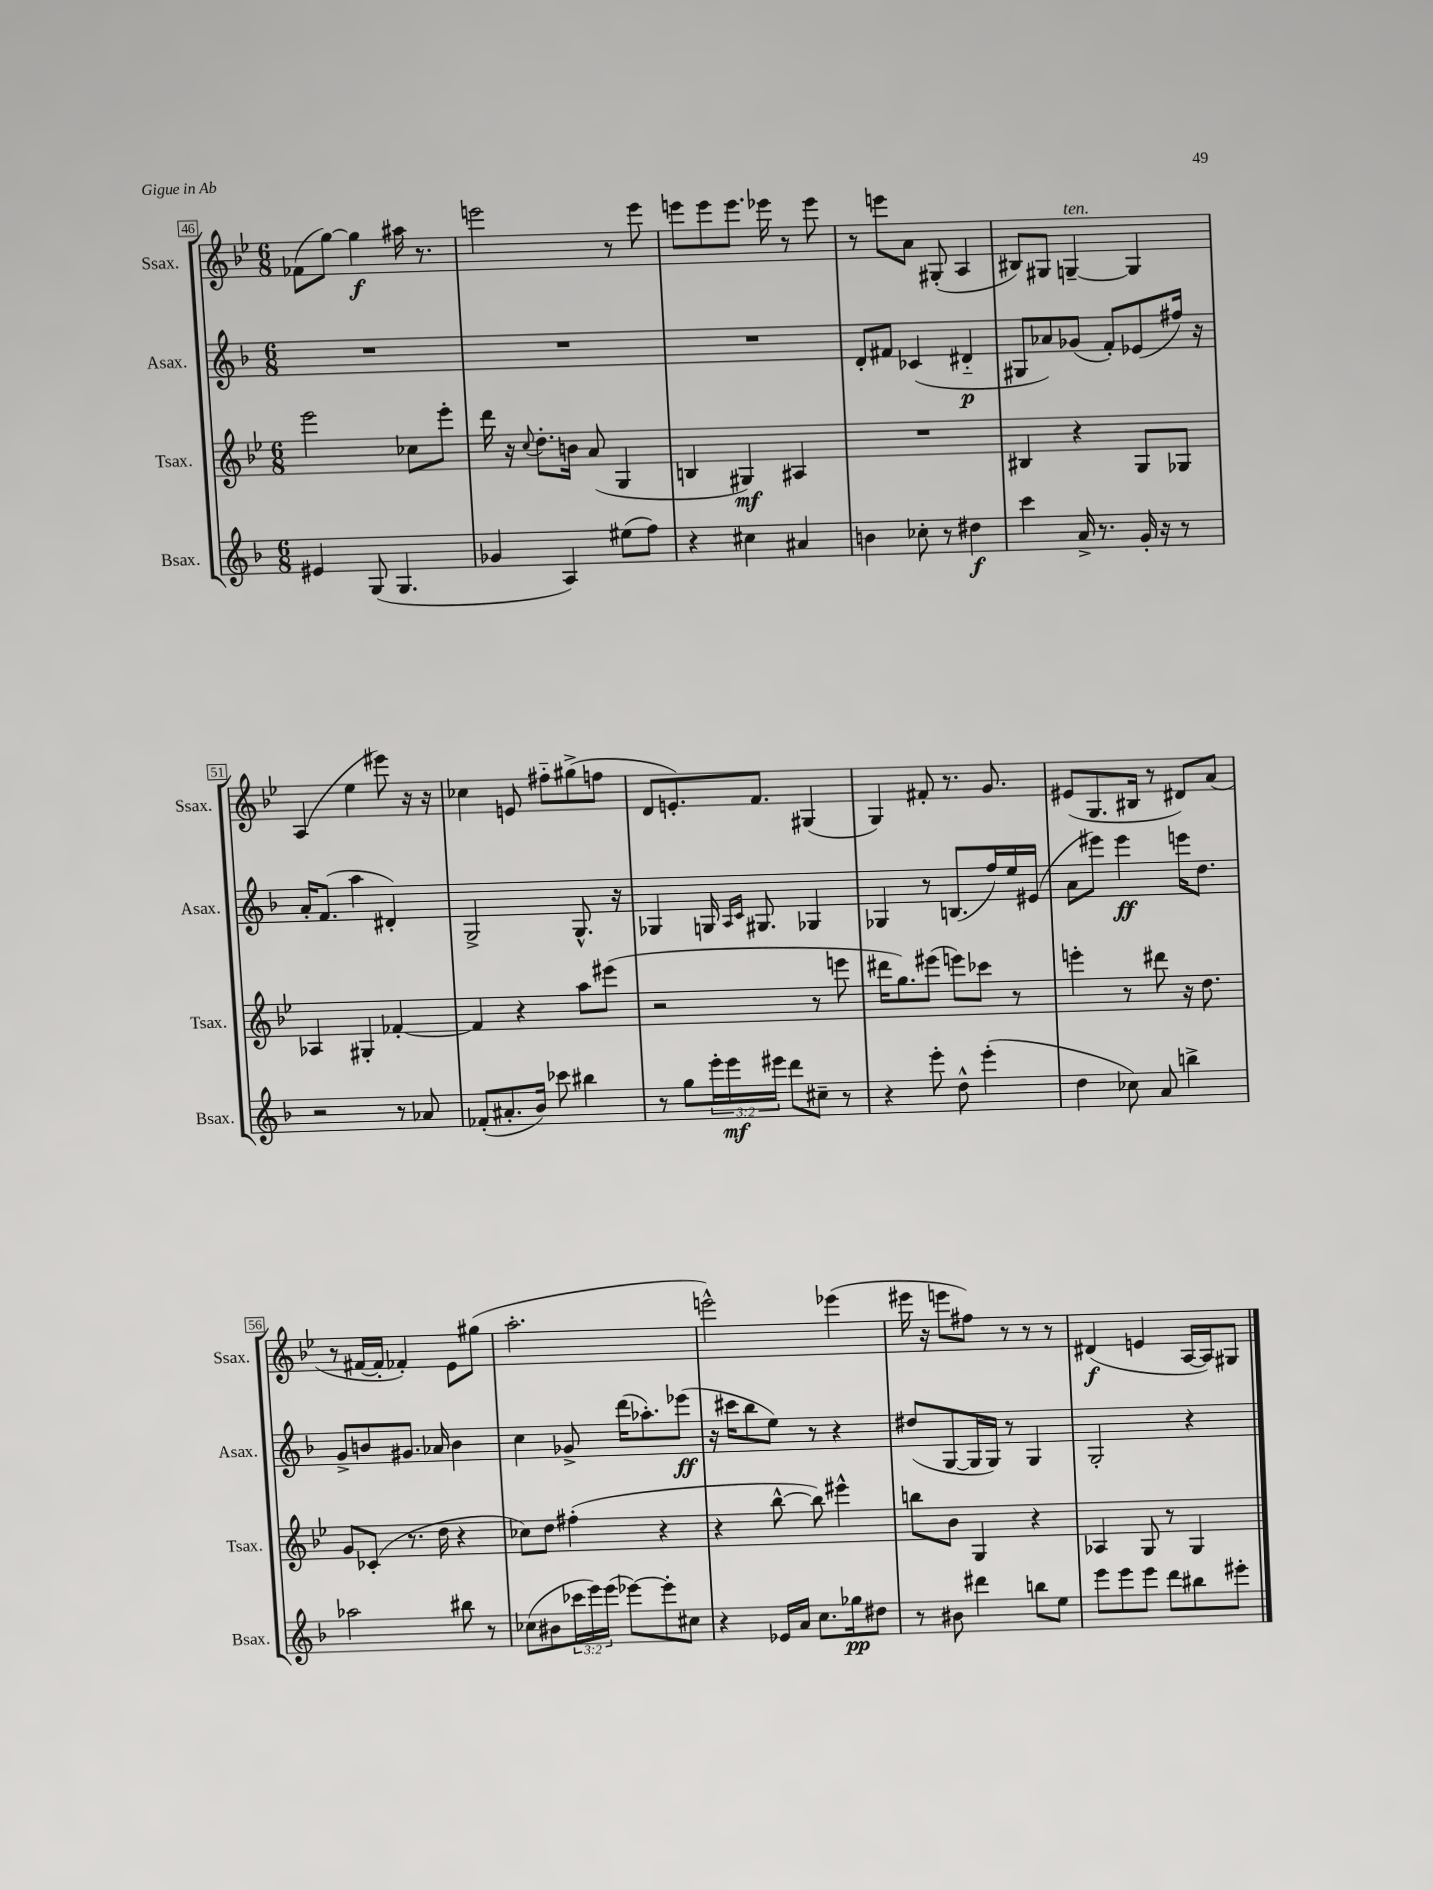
<<
\new StaffGroup <<
\new Staff = "s0" \with { instrumentName = "Ssax." shortInstrumentName = "Ssax." } {
    \clef treble \key bes \major \numericTimeSignature \time 6/8
    fes'8( g''8~) g''4\f ais''16 r8. |
    e'''2 r8 e'''8 |
    e'''8 e'''8 e'''8. ees'''16 r8 ees'''8 |
    r8 e'''8 a'8 gis8-.( a4 |
    bis8) gis8 g4~--^\markup { \italic "ten." } g4 |
    a4( ees''4 eis'''8) r16 r16 |
    ces''4 e'8 fis''8-_ gis''8->( f''8 |
    d'8 e'8.-.) f'8. gis4( |
    g4) fis'8-. r8. g'8. |
    eis'8( g8. bis16 r8 dis'8) a'8( |
    r8 fis'16~ fis'16-. fes'4-.) ees'8 gis''8( |
    a''2.-. |
    e'''2-^) ees'''4( |
    eis'''16 r16 e'''8 fis''8) r8 r8 r8 |
    dis'4\f( e'4 a16~ a16) gis8 \bar "|." |
}
\new Staff = "s1" \with { instrumentName = "Asax." shortInstrumentName = "Asax." } {
    \clef treble \key f \major \numericTimeSignature \time 6/8
    R2. |
    R2. |
    R2. |
    d'8-. fis'8 ces'4( dis'4-_\p |
    gis8 aes'8) ges'8( f'8-.) ees'8( fis''16) r16 |
    a'16-. f'8.( a''4 dis'4-.) |
    g2-> g8.-^ r16 |
    ges4 g16 \grace { a16 c'16 } gis8. ges4 |
    ges4 r8 b8.( f''16) e''16 eis'16( |
    a'8 eis'''8) eis'''4\ff e'''16 d''8. |
    g'8-> b'8 gis'8. aes'16 b'4 |
    c''4 ges'8-> d'''16( aes''8.-.) ees'''8\ff( |
    r16 cis'''16 bes''8 e''8) r8 r4 |
    dis''8( g8~ g16 g16) r8 g4 |
    g2-. r4 \bar "|." |
}
\new Staff = "s2" \with { instrumentName = "Tsax." shortInstrumentName = "Tsax." } {
    \clef treble \key bes \major \numericTimeSignature \time 6/8
    ees'''2 ces''8 ees'''8-. |
    d'''16 r16 \appoggiatura { c''8 } d''8.-. b'16 a'8( g4 |
    b4 gis4\mf) ais4 |
    R2. |
    bis4 r4 g8 ges8 |
    aes4 gis4-. fes'4~-. |
    fes'4 r4 a''8 eis'''8( |
    r2 r8 e'''8 |
    dis'''16 g''8.) eis'''8( e'''8) ces'''8 r8 |
    e'''4-. r8 dis'''8 r16 d''8. |
    g'8 ces'8-.( r8. d''16 r4 |
    ces''8) d''8 fis''4-.( r4 |
    r4 bes''8~-^ bes''8) eis'''4-^ |
    b''8 bes'8 g4 r4 |
    aes4 g8 r8 g4 \bar "|." |
}
\new Staff = "s3" \with { instrumentName = "Bsax." shortInstrumentName = "Bsax." } {
    \clef treble \key f \major \numericTimeSignature \time 6/8 \override Staff.TupletNumber.text = #tuplet-number::calc-fraction-text
    eis'4 g8( g4. |
    ges'4 a4) eis''8( f''8) |
    r4 cis''4 ais'4 |
    b'4 ces''8-. r8 dis''4\f |
    c'''4 a'16-> r8. g'16-. r16 r8 |
    r2 r8 aes'8 |
    fes'8-.( ais'8.-. bes'16) ces'''8 bis''4 |
    r8 g''8 \tuplet 3/2 { e'''16-. e'''16\mf eis'''16 } d'''8 cis''8-- r8 |
    r4 e'''8-. d''8-^ e'''4-.( |
    d''4 ces''8) a'8 b''4-> |
    aes''2 bis''8 r8 |
    ces''8( bis'8 \tuplet 3/2 { ces'''16 e'''16) e'''16( } ees'''8~) ees'''8-. cis''8 |
    r4 ees'16 a'16 c''8. ges''16\pp dis''8 |
    r8 bis'8 dis'''4 b''8 e''8 |
    e'''8 e'''8 e'''8 d'''8 bis''8 eis'''8-. \bar "|." |
}
>>
>>
\layout { \context { \Score currentBarNumber = #46 \override BarNumber.stencil = #(make-stencil-boxer 0.1 0.3 ly:text-interface::print) } }
